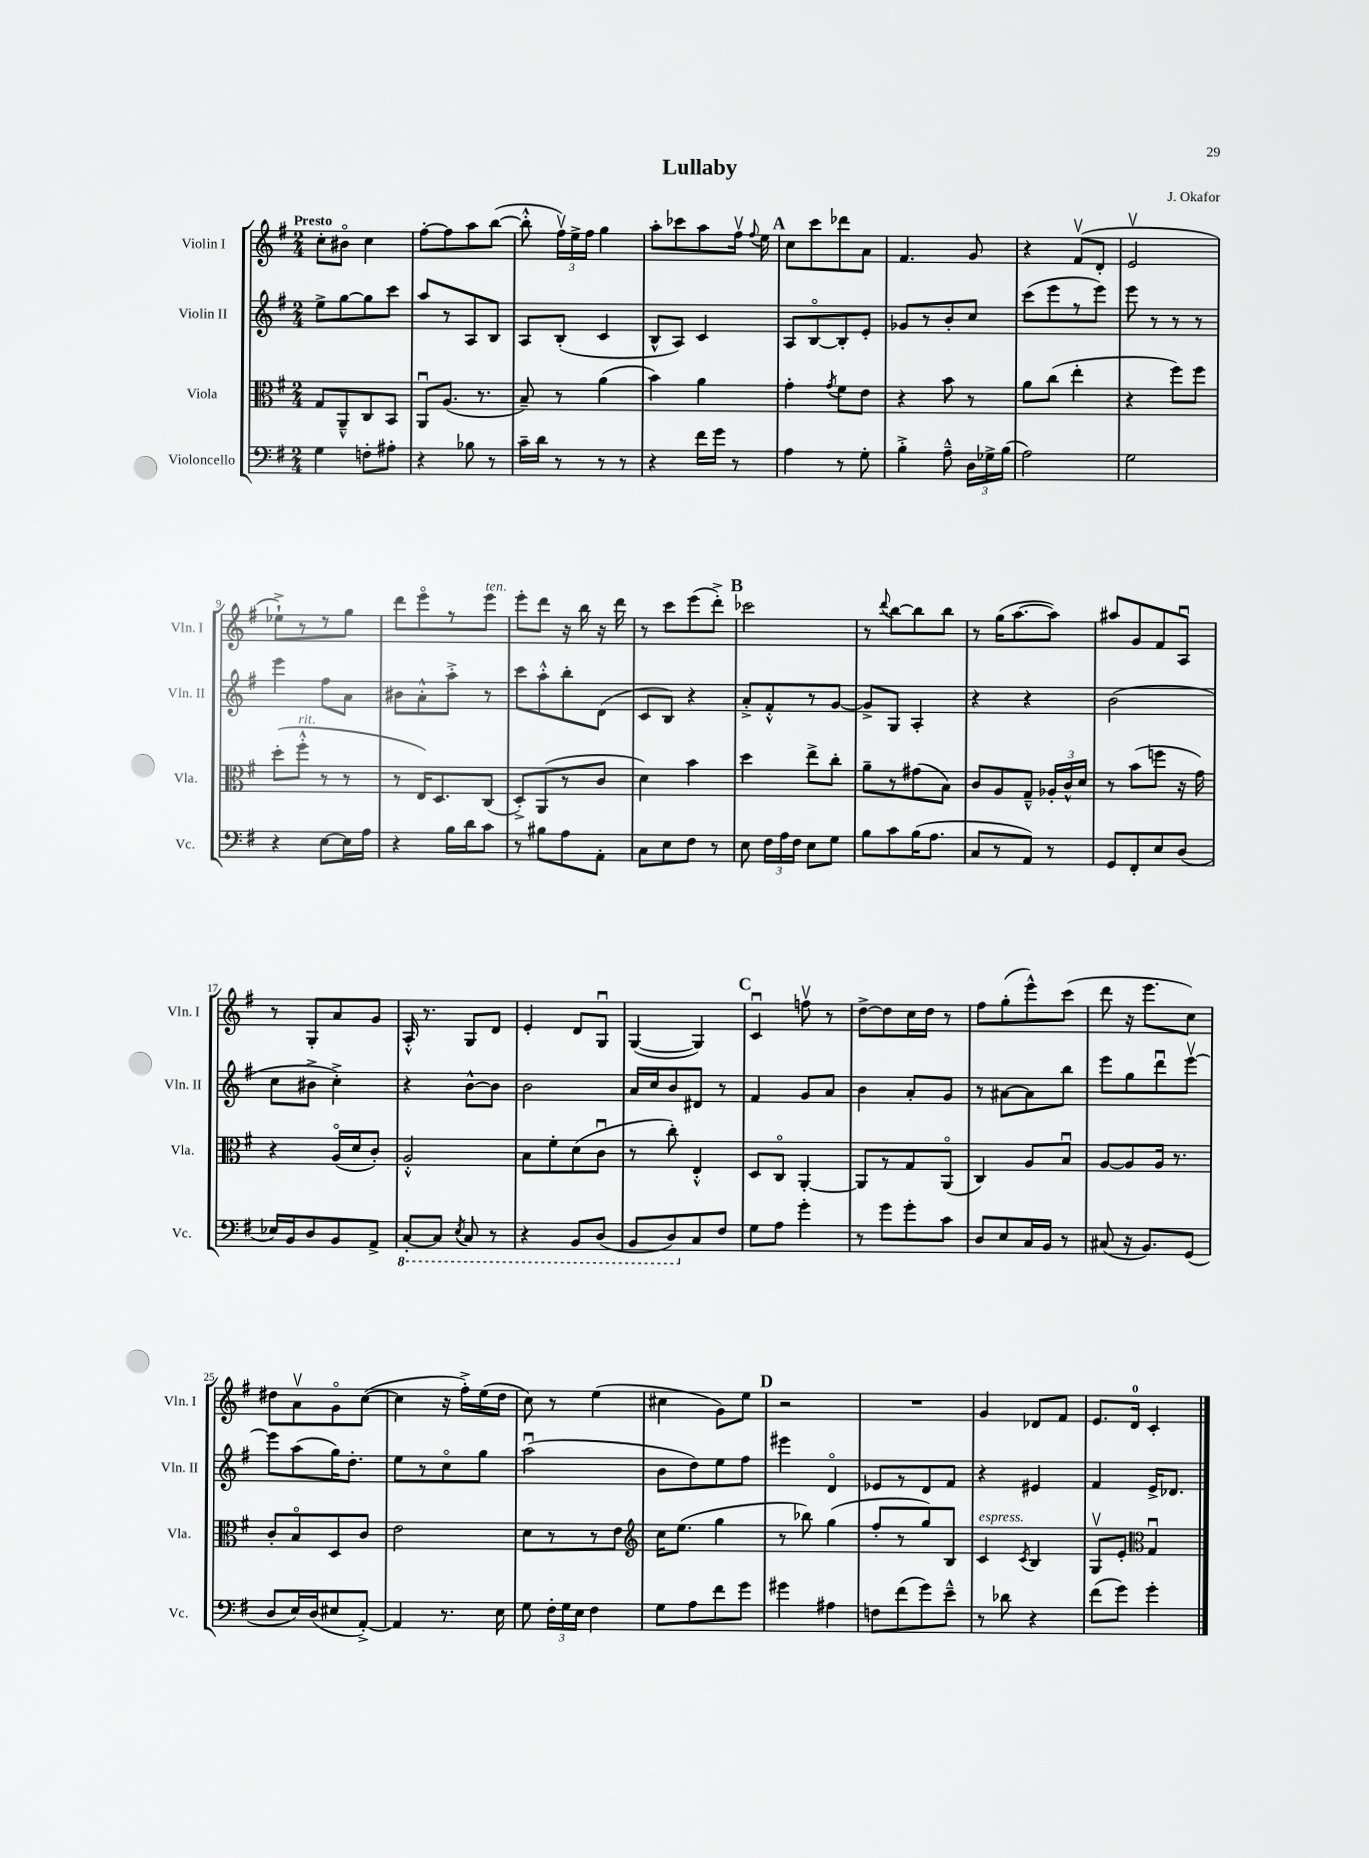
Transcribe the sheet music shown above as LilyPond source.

\header { title = "Lullaby" composer = "J. Okafor" }
<<
\new StaffGroup <<
\new Staff = "s0" \with { instrumentName = "Violin I" shortInstrumentName = "Vln. I" } {
    \clef treble \key g \major \numericTimeSignature \time 2/4 \tempo "Presto"
    \autoBeamOff c''8[-. bis'8]\flageolet c''4 |
    fis''8[~-. fis''8 a''8 b''8]~( |
    b''8-.-^ \tuplet 3/2 { fis''16[\upbow) e''16-> fis''16] } g''4 |
    a''8[-. ces'''8 a''8 fis''16]\upbow \appoggiatura { fis''8 } e''16 |
    \mark \markup { \bold "A" } c''8[ c'''8 des'''8 a'8] |
    fis'4. g'8 |
    r4 fis'8[\upbow( d'8]-. |
    e'2\upbow |
    ees''8[-!->) r8 r8 g''8] |
    d'''8[ e'''8\flageolet r8 e'''8]^\markup { \italic "ten." } |
    e'''8[-. d'''8] r16 b''16 r16 d'''16 |
    r8 c'''8[ e'''8( d'''8]-.->) |
    \mark \markup { \bold "B" } ces'''2 |
    r8 \appoggiatura { d'''8 } b''8[~ b''8 b''8] |
    r8 g''16[( a''8.~ a''8]) |
    ais''8[ g'8 fis'8 a8]\downbow |
    r8 g8[-. a'8 g'8] |
    a16-.-^ r8. g8[ d'8] |
    e'4-. d'8[ g8]\downbow |
    g4~( g4) |
    \mark \markup { \bold "C" } c'4\downbow f''8\upbow r8 |
    d''8[~-> d''8 c''16 d''16] r8 |
    fis''8[ g''8-.( e'''8-^) c'''8]( |
    d'''8 r16 e'''8.[ c''8]) |
    dis''8[ a'8\upbow g'8\flageolet c''8]~( |
    c''4 r16 fis''16[-.->) e''16( d''16] |
    c''8) r8 e''4( |
    cis''4 g'8[) e''8] |
    \mark \markup { \bold "D" } r2 |
    R2 |
    g'4 des'8[ fis'8] |
    e'8.[ d'16]-0 c'4-. \bar "|." |
}
\new Staff = "s1" \with { instrumentName = "Violin II" shortInstrumentName = "Vln. II" } {
    \clef treble \key g \major \numericTimeSignature \time 2/4
    \autoBeamOff e''8[-> g''8~ g''8 c'''8] |
    a''8[ r8 a8 b8] |
    a8[ b8]-.( c'4 |
    b8[-^ a8]) c'4 |
    \mark \markup { \bold "A" } a8[ b8~\flageolet b8-. e'8]-. |
    ges'8[ r8 b'8-. c''8] |
    c'''8[( e'''8 r8 e'''8]) |
    e'''8 r8 r8 r8 |
    e'''4 fis''8[ a'8] |
    bis'8[ a'8-.-^ a''8]-.-> r8 |
    c'''8[ a''8-.-^ b''8-. d'8]( |
    c'8[ b8]) r4 |
    \mark \markup { \bold "B" } a'8[-.-> fis'8-.-^ r8 g'8]~ |
    g'8[-> g8] a4-. |
    r4 r4 |
    b'2( |
    c''8[ bis'8]-> c''4-.->) |
    r4 b'8[~-^ b'8] |
    b'2 |
    a'16[ c''16 b'8 dis'8] r8 |
    \mark \markup { \bold "C" } fis'4 g'8[ a'8] |
    b'4 a'8[-. g'8] |
    r8 ais'8[~ ais'8 b''8] |
    e'''8[ g''8 d'''8\downbow e'''8]~\upbow |
    e'''8[ a''8( g''16) d''8.]-. |
    e''8[ r8 c''8\flageolet g''8] |
    a''2\downbow( |
    b'8[ d''8) e''8 fis''8] |
    \mark \markup { \bold "D" } eis'''4 d'4\flageolet |
    ees'8[ r8 d'8 fis'8] |
    r4 eis'4 |
    fis'4 e'16[-> des'8.] \bar "|." |
}
\new Staff = "s2" \with { instrumentName = "Viola" shortInstrumentName = "Vla." } {
    \clef alto \key g \major \numericTimeSignature \time 2/4
    \autoBeamOff g8[ a,8---^ c8 b,8] |
    a,8[\downbow a8.]( r8. |
    b8--) r8 a'4( |
    b'4) a'4 |
    \mark \markup { \bold "A" } g'4-. \acciaccatura { g'8 } fis'8[ e'8] |
    r4 b'8 r8 |
    a'8[ c''8]( e''4-. |
    r4 fis''8[) fis''8] |
    d''8[-.( fis''8]-.-^^\markup { \italic "rit." } r8 r8 |
    r8 e16[) d8. c8]( |
    d8[-.->) a,8( r8 c'8] |
    d'4) b'4 |
    \mark \markup { \bold "B" } d''4 e''8[-> c''8]-. |
    a'8[-- r8 gis'8( b8]) |
    c'8[ a8 g8]---^ \tuplet 3/2 { aes16[-. c'16-^ d'16] } |
    r8 b'8[( f''8] r16 g'16) |
    r4 a16[\flageolet( d'16 c'8]-.) |
    a2-.-^ |
    b8[ fis'8-. d'8( c'8]\downbow |
    r8 c''8-.) e4-.-^ |
    \mark \markup { \bold "C" } d8[ c8]\flageolet a,4~-. |
    a,8[ r8 g8 a,8]\flageolet( |
    c4) a8[ b8]\downbow |
    a8[~ a8 a16] r8. |
    c'8[-. b8\flageolet d8 c'8] |
    e'2 |
    d'8[ r8 r8 e'8] |
    \clef treble c''16[ e''8.]( g''4 |
    \mark \markup { \bold "D" } r8 bes''8) g''4( |
    fis''8[-. r8 g''8) b8] |
    c'4^\markup { \italic "espress." } \acciaccatura { c'8 } b4 |
    g8[\upbow e'8]-. \clef alto g4\downbow \bar "|." |
}
\new Staff = "s3" \with { instrumentName = "Violoncello" shortInstrumentName = "Vc." } {
    \clef bass \key g \major \numericTimeSignature \time 2/4
    \autoBeamOff g4 f8[-. ais8]-. |
    r4 bes8 r8 |
    c'16[-- d'16] r8 r8 r8 |
    r4 fis'16[ g'16] r8 |
    \mark \markup { \bold "A" } a4 r8 g8-. |
    b4-.-> a8---^ \tuplet 3/2 { d16[ ges16-> b16]( } |
    a2) |
    g2 |
    r4 e8[~ e16 a16] |
    r4 b16[ d'16 c'8] |
    r8 bis8[ a8 a,8]-. |
    c8[ e8 fis8] r8 |
    \mark \markup { \bold "B" } e8 \tuplet 3/2 { fis16[ a16 fis16] } e8[ g8] |
    b8[ c'8 b16( a8.] |
    c8[ r8 a,8]) r8 |
    g,8[ fis,8-. e8 d8]( |
    ees16[) b,16 d8 b,8 a,8]-> |
    \ottava #-1 c,8[~-. c,8] \acciaccatura { e,8 } c,8 r8 |
    r4 b,,8[ d,8]( |
    b,,8[ d,8) \ottava #0 c8 fis8] |
    \mark \markup { \bold "C" } g8[ a8] g'4-. |
    r8 g'8[ g'8-. c'8] |
    d8[ e8 c16 b,16] r8 |
    cis8( r16 b,8.[) g,8]( |
    d8[ e16) d16( eis8 a,8]~-.->) |
    a,4 r8. e16 |
    g8 \tuplet 3/2 { fis16[-. g16 e16] } fis4 |
    g8[ a8 fis'8 g'8] |
    \mark \markup { \bold "D" } gis'4 ais4 |
    f8[ fis'8( g'8) e'8]---^ |
    r8 des'8 r4 |
    fis'8[( g'8]) g'4-. \bar "|." |
}
>>
>>
